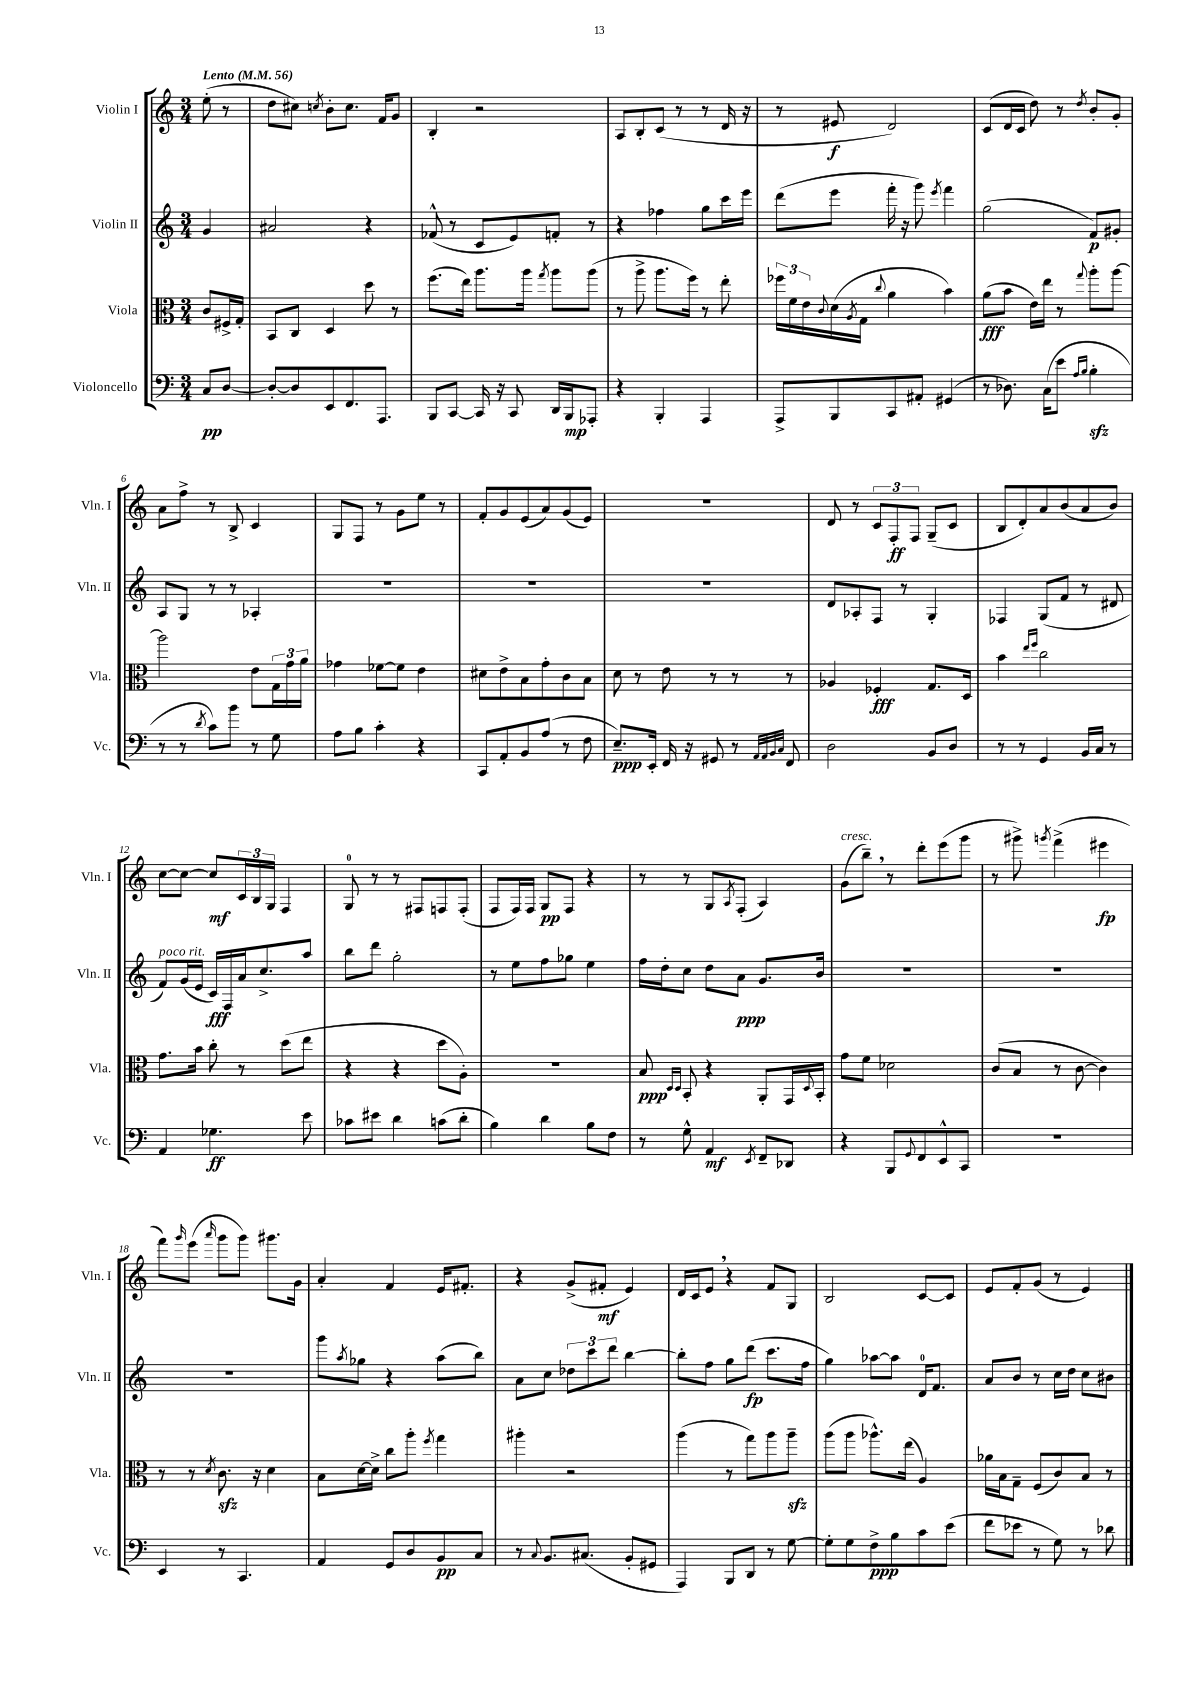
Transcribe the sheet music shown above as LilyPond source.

<<
\new StaffGroup <<
\new Staff = "s0" \with { instrumentName = "Violin I" shortInstrumentName = "Vln. I" } {
    \clef treble \key c \major \numericTimeSignature \time 3/4 \partial 4 \tempo "Lento" 4 = 56
    e''8-.( r8 |
    d''8 cis''8) \acciaccatura { c''8 } b'8-. c''8. f'16 g'8 |
    b4-. r2 |
    a8 b8-. c'8( r8 r8 d'16 r16 |
    r8 eis'8\f d'2) |
    c'8( d'16 c'16 d''8) r8 \acciaccatura { d''8 } b'8-. g'8-. |
    a'8 f''8-> r8 b8-> c'4 |
    g8 f8 r8 g'8 e''8 r8 |
    f'8-. g'8 e'8( a'8) g'8( e'8) |
    R2. |
    d'8 r8 \tuplet 3/2 { c'8 f8-.\ff f8 } g8--( c'8 |
    b8 d'8-.) a'8 b'8( a'8 b'8) |
    c''8~ c''8~ c''8\mf \tuplet 3/2 { c'16 b16 g16 } f4 |
    g8-0 r8 r8 fis8 f8 f8-.( |
    f8 f16) f16 g8\pp f8 r4 |
    r8 r8 g8 \acciaccatura { a8 } f8-.( a4) |
    g'8^\markup { \italic "cresc." }( b''8--) \breathe r8 d'''8-. e'''8( g'''8 |
    r8 gis'''8->) \acciaccatura { g'''8 } f'''4->( eis'''4\fp |
    f'''8) \grace { g'''16 } e'''8( \grace { a'''16 } g'''8 g'''8) gis'''8. g'16 |
    a'4-. f'4 e'16 fis'8.-. |
    r4 g'8->( fis'8-.\mf e'4) |
    d'16 c'16 e'8 \breathe r4 f'8 g8 |
    b2 c'8~ c'8 |
    e'8 f'8-. g'8( r8 e'4) \bar "|." |
}
\new Staff = "s1" \with { instrumentName = "Violin II" shortInstrumentName = "Vln. II" } {
    \clef treble \key c \major \numericTimeSignature \time 3/4 \partial 4
    g'4 |
    ais'2 r4 |
    fes'8-^( r8 c'8 e'8) f'8-. r8 |
    r4 fes''4 g''8 c'''16 e'''16 |
    d'''8( e'''8 f'''16-. r16 g'''8) \acciaccatura { e'''8 } f'''4 |
    g''2( f'8\p) gis'8-. |
    a8 g8 r8 r8 aes4-. |
    R2. |
    R2. |
    R2. |
    d'8 aes8-. f8 r8 g4-. |
    fes4 g8( f'8 r8 dis'8 |
    f'8^\markup { \italic "poco rit." }) g'16( e'16 c'16\fff) f16 a'16 c''8.-> a''8 |
    b''8 d'''8 g''2-. |
    r8 e''8 f''8 ges''8 e''4 |
    f''16 d''16-. c''8 d''8 a'8\ppp g'8. b'16 |
    R2. |
    R2. |
    R2. |
    g'''8 \acciaccatura { a''8 } ges''8 r4 a''8( b''8) |
    a'8 c''8 \tuplet 3/2 { des''8 c'''8 d'''8 } b''4~ |
    b''8-. f''8 g''8 d'''8\fp( c'''8. f''16 |
    g''4) aes''8~ aes''8 d'16-0 f'8. |
    a'8 b'8 r8 c''16 d''16 c''8 bis'8 \bar "|." |
}
\new Staff = "s2" \with { instrumentName = "Viola" shortInstrumentName = "Vla." } {
    \clef alto \key c \major \numericTimeSignature \time 3/4 \partial 4
    c'8 fis16-> g16-. |
    b,8 c8 d4 d''8 r8 |
    f''8.( e''16) a''8. a''16 \acciaccatura { g''8 } a''8 a''8( |
    r8 a''8-> a''8. f''16) r8 e''8-. |
    \tuplet 3/2 { fes''16 f'16 e'16 } \appoggiatura { c'8 } d'16( \acciaccatura { a8 } g16 \appoggiatura { c''8 } a'4 b'4) |
    a'8\fff( b'8 e'16) e''16 r8 \appoggiatura { g''8 } a''8-. a''8~ |
    a''2 e'8 \tuplet 3/2 { g16 g'16 a'16 } |
    ges'4 fes'8~ fes'8 e'4 |
    dis'8 e'8-> b8 g'8-. c'8 b8 |
    d'8 r8 e'8 r8 r8 r8 |
    aes4 fes4-.\fff g8. d16 |
    b'4 \grace { e''16 f''16 } c''2 |
    g'8. b'16 c''8-. r8 d''8( e''8 |
    r4 r4 d''8 a8-.) |
    R2. |
    b8\ppp \grace { d16 d16 } b,8-. r4 a,8-. g,16 \appoggiatura { d8 } b,16-. |
    g'8 f'8 des'2 |
    c'8( b8 r8 c'8~ c'4) |
    r8 r8 \acciaccatura { d'8 } c'8.\sfz r16 d'4 |
    b8 d'16~ d'16-> c''8 a''8-. \acciaccatura { f''8 } g''4 |
    ais''4-. r2 |
    a''4( r8 g''8) a''8 a''8--\sfz |
    a''8( a''8 aes''8.-^) e''16( a4) |
    aes'16 b16 g8-- f8( c'8) b8 r8 \bar "|." |
}
\new Staff = "s3" \with { instrumentName = "Violoncello" shortInstrumentName = "Vc." } {
    \clef bass \key c \major \numericTimeSignature \time 3/4 \partial 4
    c8\pp d8~ |
    d8~-. d8 e,8 f,8. a,,8. |
    b,,8 c,8~ c,16 r16 c,8 d,16 b,,16\mp aes,,8-. |
    r4 b,,4-. a,,4 |
    a,,8-> b,,8 c,8 ais,8-. gis,4( |
    r8 des8.) c16( e'8 \grace { a16 b16 } b4-.\sfz |
    r8 r8 \acciaccatura { d'8 } c'8) b'8 r8 g8 |
    a8 b8 c'4-. r4 |
    c,8 a,8-. b,8 a8( r8 f8 |
    e8.--\ppp) e,16-. f,16 r16 gis,8 r8 \grace { a,32 a,32 b,32 c32 } f,8 |
    d2 b,8 d8 |
    r8 r8 g,4 b,16 c16 r8 |
    a,4 ges4.\ff e'8 |
    ces'8 eis'8 d'4 c'8( d'8-. |
    b4) d'4 b8 f8 |
    r8 g8-^ a,4\mf \acciaccatura { e,8 } f,8-- des,8 |
    r4 b,,8 \appoggiatura { g,8 } f,8 e,8-^ c,8 |
    R2. |
    e,4 r8 c,4. |
    a,4 g,8 d8 b,8\pp c8 |
    r8 \appoggiatura { c8 } b,8. cis8.( b,8-. gis,8 |
    a,,4) b,,8 d,8 r8 g8~ |
    g8-. g8 f8->\ppp b8 c'8 e'8( |
    f'8 ees'8 r8 g8) r8 des'8 \bar "|." |
}
>>
>>
